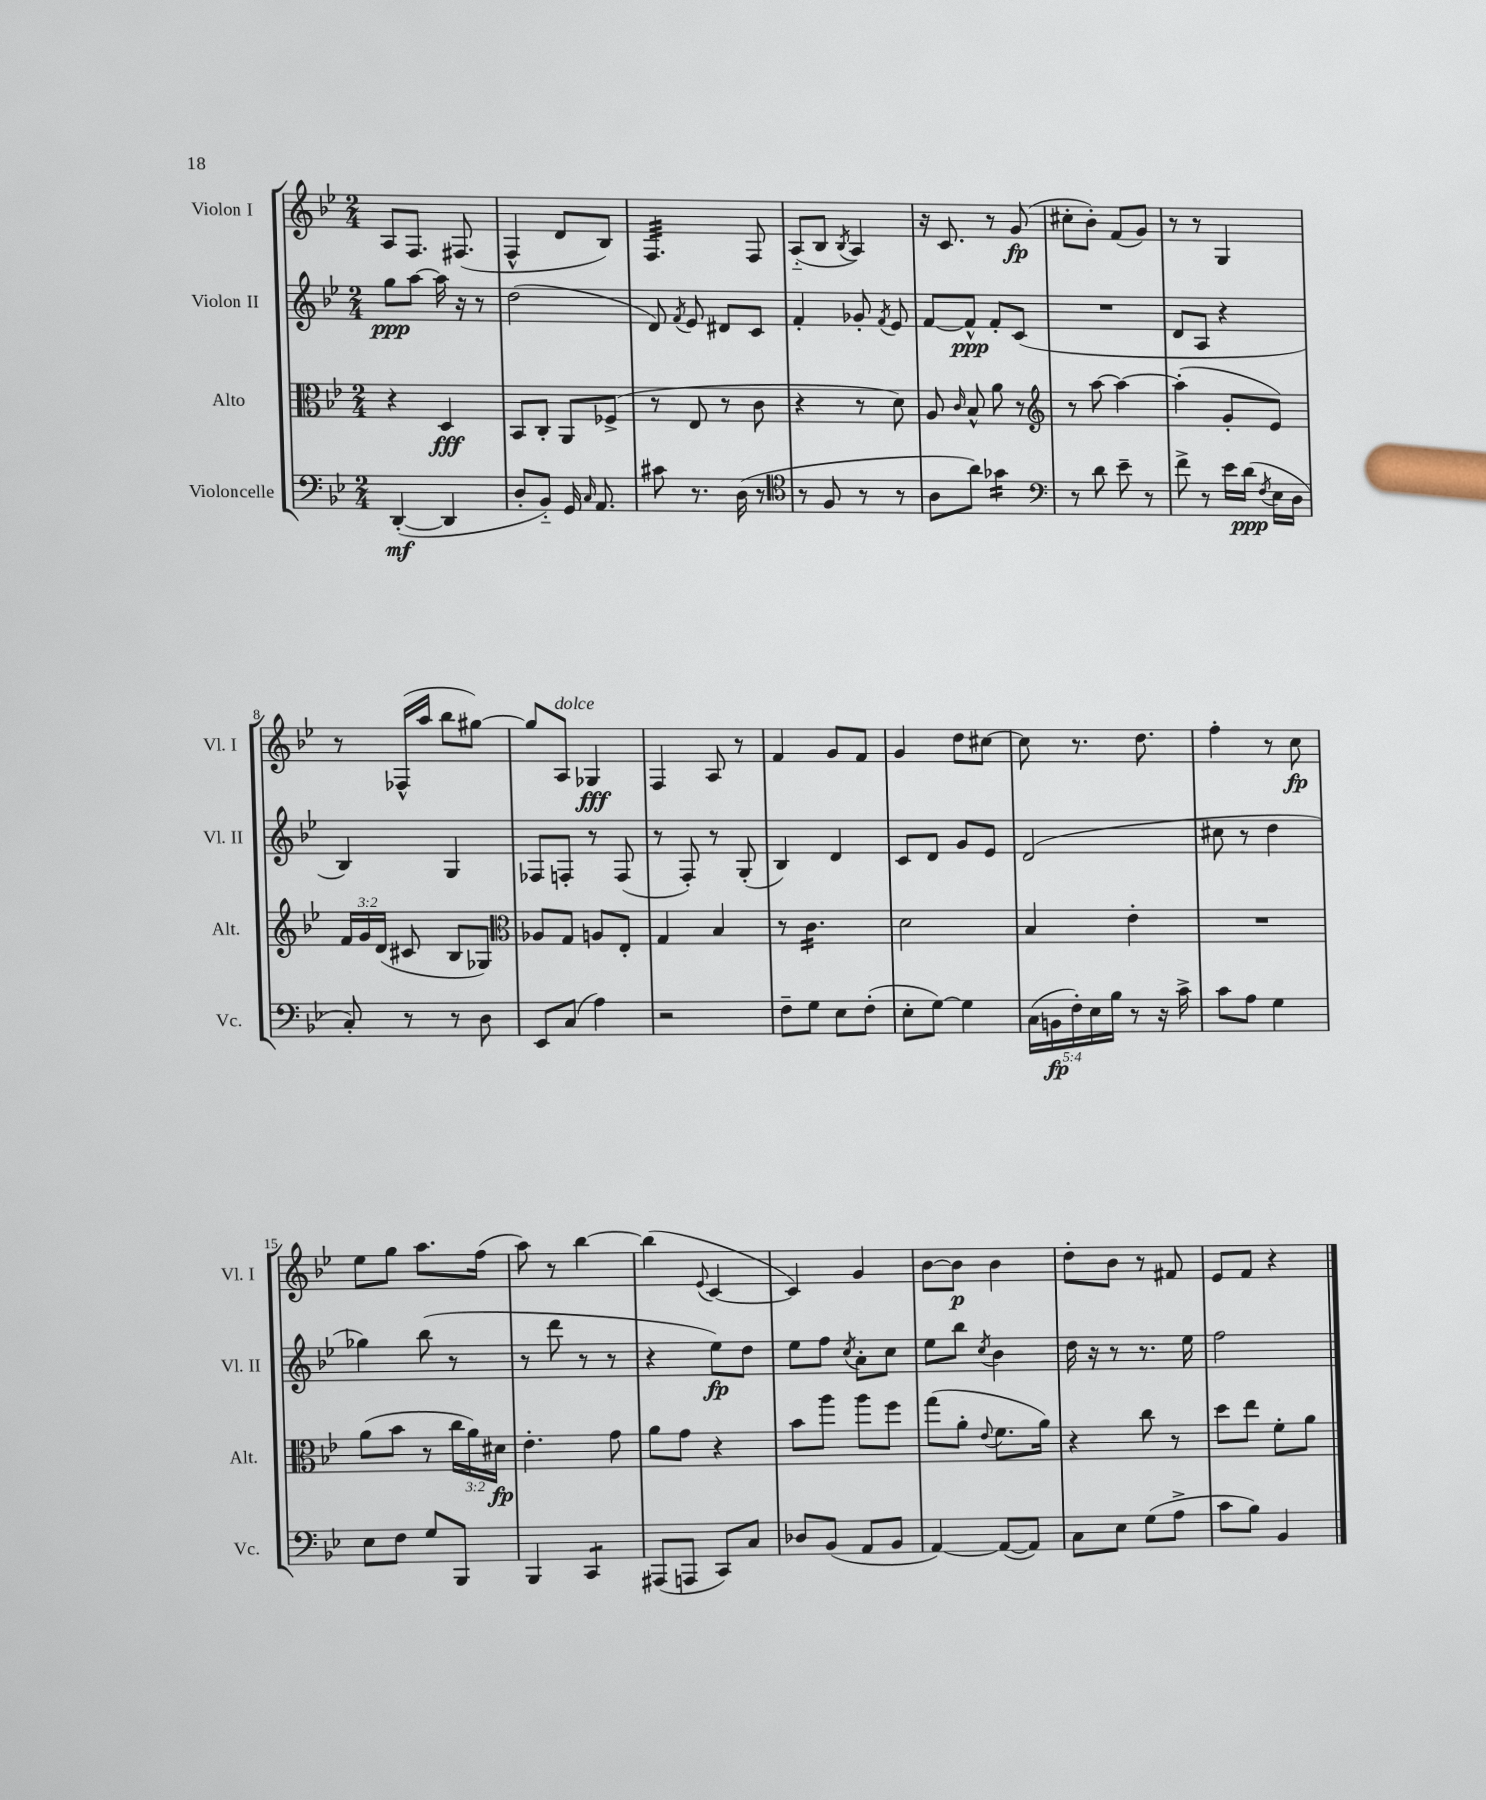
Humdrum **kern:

**kern	**kern	**kern	**kern
*staff4	*staff3	*staff2	*staff1
*clefF4	*clefC3	*clefG2	*clefG2
*k[b-e-]	*k[b-e-]	*k[b-e-]	*k[b-e-]
*M2/4	*M2/4	*M2/4	*M2/4
([4DD'/	4r	8gg\L	8A/L
.	.	[8aa\J	8.F/J
4DD/]	4D/	16aa\]	.
.	.	16r	(8.F#/
.	.	8r	.
=	=	=	=
8D'/L	8BB-/L	(2dd\	4F^^/
8BB-'~/J)	8C'/J	.	.
16GG/	8AA/L	.	8d/L
16qqC/	.	.	.
8.AA/	.	.	.
.	(8F-^/J	.	8B-/J)
=	=	=	=
8c#\	8r	8d/)	4.F/
.	.	8qf/	.
8.r	8E-/	8e-/	.
.	8r	8d#/L	.
(16D\	.	.	.
8r	8c\	8c/J	8F/
=	=	=	=
*clefC4	*	*	*
8r	4r	4f'/	(8A'~/L
8F/	.	.	8B-/J
.	.	.	8qB-/
8r	8r	8g-'/	4A/)
.	.	8qf/	.
8r	8d\)	8e-/	.
=	=	=	=
8A\L	8A/	[8f/L	16r
.	.	.	8.c/
.	16qqc/	.	.
8a\J)	8B-^^/	8f^^/]J	.
4g-\	8a\	8f'/L	8r
.	8r	(8c/J	(8g/
=	=	=	=
*clefF4	*clefG2	*	*
8r	8r	2r	8cc#'\L
8d\	[8aa\	.	8b-'\J)
8e-~\	4aa\_	.	(8f/L
8r	.	.	8g/J)
=	=	=	=
8f^\	(4aa'\]	8d/L	8r
8r	.	8A/J	8r
16e-\LL	8g'/L	4r	4G/
(16d\JJ	.	.	.
8qF/	.	.	.
16E-\LL	8e-/J)	.	.
16D\JJ	.	.	.
=	=	=	=
8C'/)	24f/LL	4B-/)	8r
.	24g/	.	.
.	(24d/JJ	.	.
8r	8c#/	.	(16F-^^/LL
.	.	.	16aa/JJ
8r	8B-/L	4G/	8bb-\L
8D\	8G-/J)	.	[8gg#\J)
=	=	=	=
*	*clefC3	*	*
8EE-/L	8A-/L	8F-/L	8gg#/]L
(8C/J	8G/J	8F'/J	8A/J
4A\)	8A/L	8r	4G-/
.	8E-'/J	(8F/	.
=	=	=	=
2r	4G/	8r	4F/
.	.	8F'/)	.
.	4B-/	8r	8A/
.	.	(8G'/	8r
=	=	=	=
8F~\L	8r	4B-/)	4f/
8G\J	4.c\	.	.
8E-\L	.	4d/	8g/L
(8F'\J	.	.	8f/J
=	=	=	=
8E-'\L	2d\	8c/L	4g/
[8G\J)	.	8d/J	.
4G\]	.	8g/L	8dd\L
.	.	8e-/J	[8cc#\J
=	=	=	=
(20C\LL	4B-/	(2d/	8cc#\]
20BB\	.	.	.
20F'\)	.	.	.
.	.	.	8.r
20E-\	.	.	.
20B-\JJ	.	.	.
8r	4e-'\	.	.
.	.	.	8.dd\
16r	.	.	.
16c^\	.	.	.
=	=	=	=
8c\L	2r	8cc#\	4ff'\
8A\J	.	8r	.
4G\	.	4dd\	8r
.	.	.	8cc\
=	=	=	=
8E-\L	(8a\L	4gg-\)	8ee-\L
8F\J	8b-\J	.	8gg\J
8G/L	8r	(8bb-\	8.aa\L
8BBB-/J	24cc\LL	8r	.
.	24a\)	.	.
.	.	.	(16ff\Jk
.	24d#\JJ	.	.
=	=	=	=
4BBB-/	4.e-'\	8r	8aa\)
.	.	8ddd\	8r
4CC/	.	8r	[4bb-\
.	8g\	8r	.
=	=	=	=
(8AAA#/L	8a\L	4r	(4bb-\]
8AAA/J	8g\J	.	.
.	.	.	8qqe-/
8CC/L)	4r	8ee-\L)	[4c/
8C/J	.	8dd\J	.
=	=	=	=
8D-/L	8b-\L	8ee-\L	4c/])
(8BB-/J	8aa\J	8ff\J	.
.	.	8qcc/	.
8AA/L	8aa\L	8a'\L	4g/
8BB-/J	8ff\J	8cc\J	.
=	=	=	=
[4AA/)	(8gg\L	8ee-\L	[8b-\L
.	8a'\J	8bb-\J	8b-\]J
.	8qqe-/	8qcc/	.
(8AA/_L	8.f\L	4b-\	4b-\
8AA/]J)	.	.	.
.	16a\Jk)	.	.
=	=	=	=
8C\L	4r	16dd\	8dd'\L
.	.	16r	.
8E-\J	.	8r	8b-\J
(8G\L	8cc\	8.r	8r
8A^\J	8r	.	8f#/
.	.	16ee-\	.
=	=	=	=
8c\L	8dd\L	2ff\	8e-/L
8B-\J)	8ee-\J	.	8f/J
4BB-/	8f'\L	.	4r
.	8a\J	.	.
==	==	==	==
*-	*-	*-	*-
